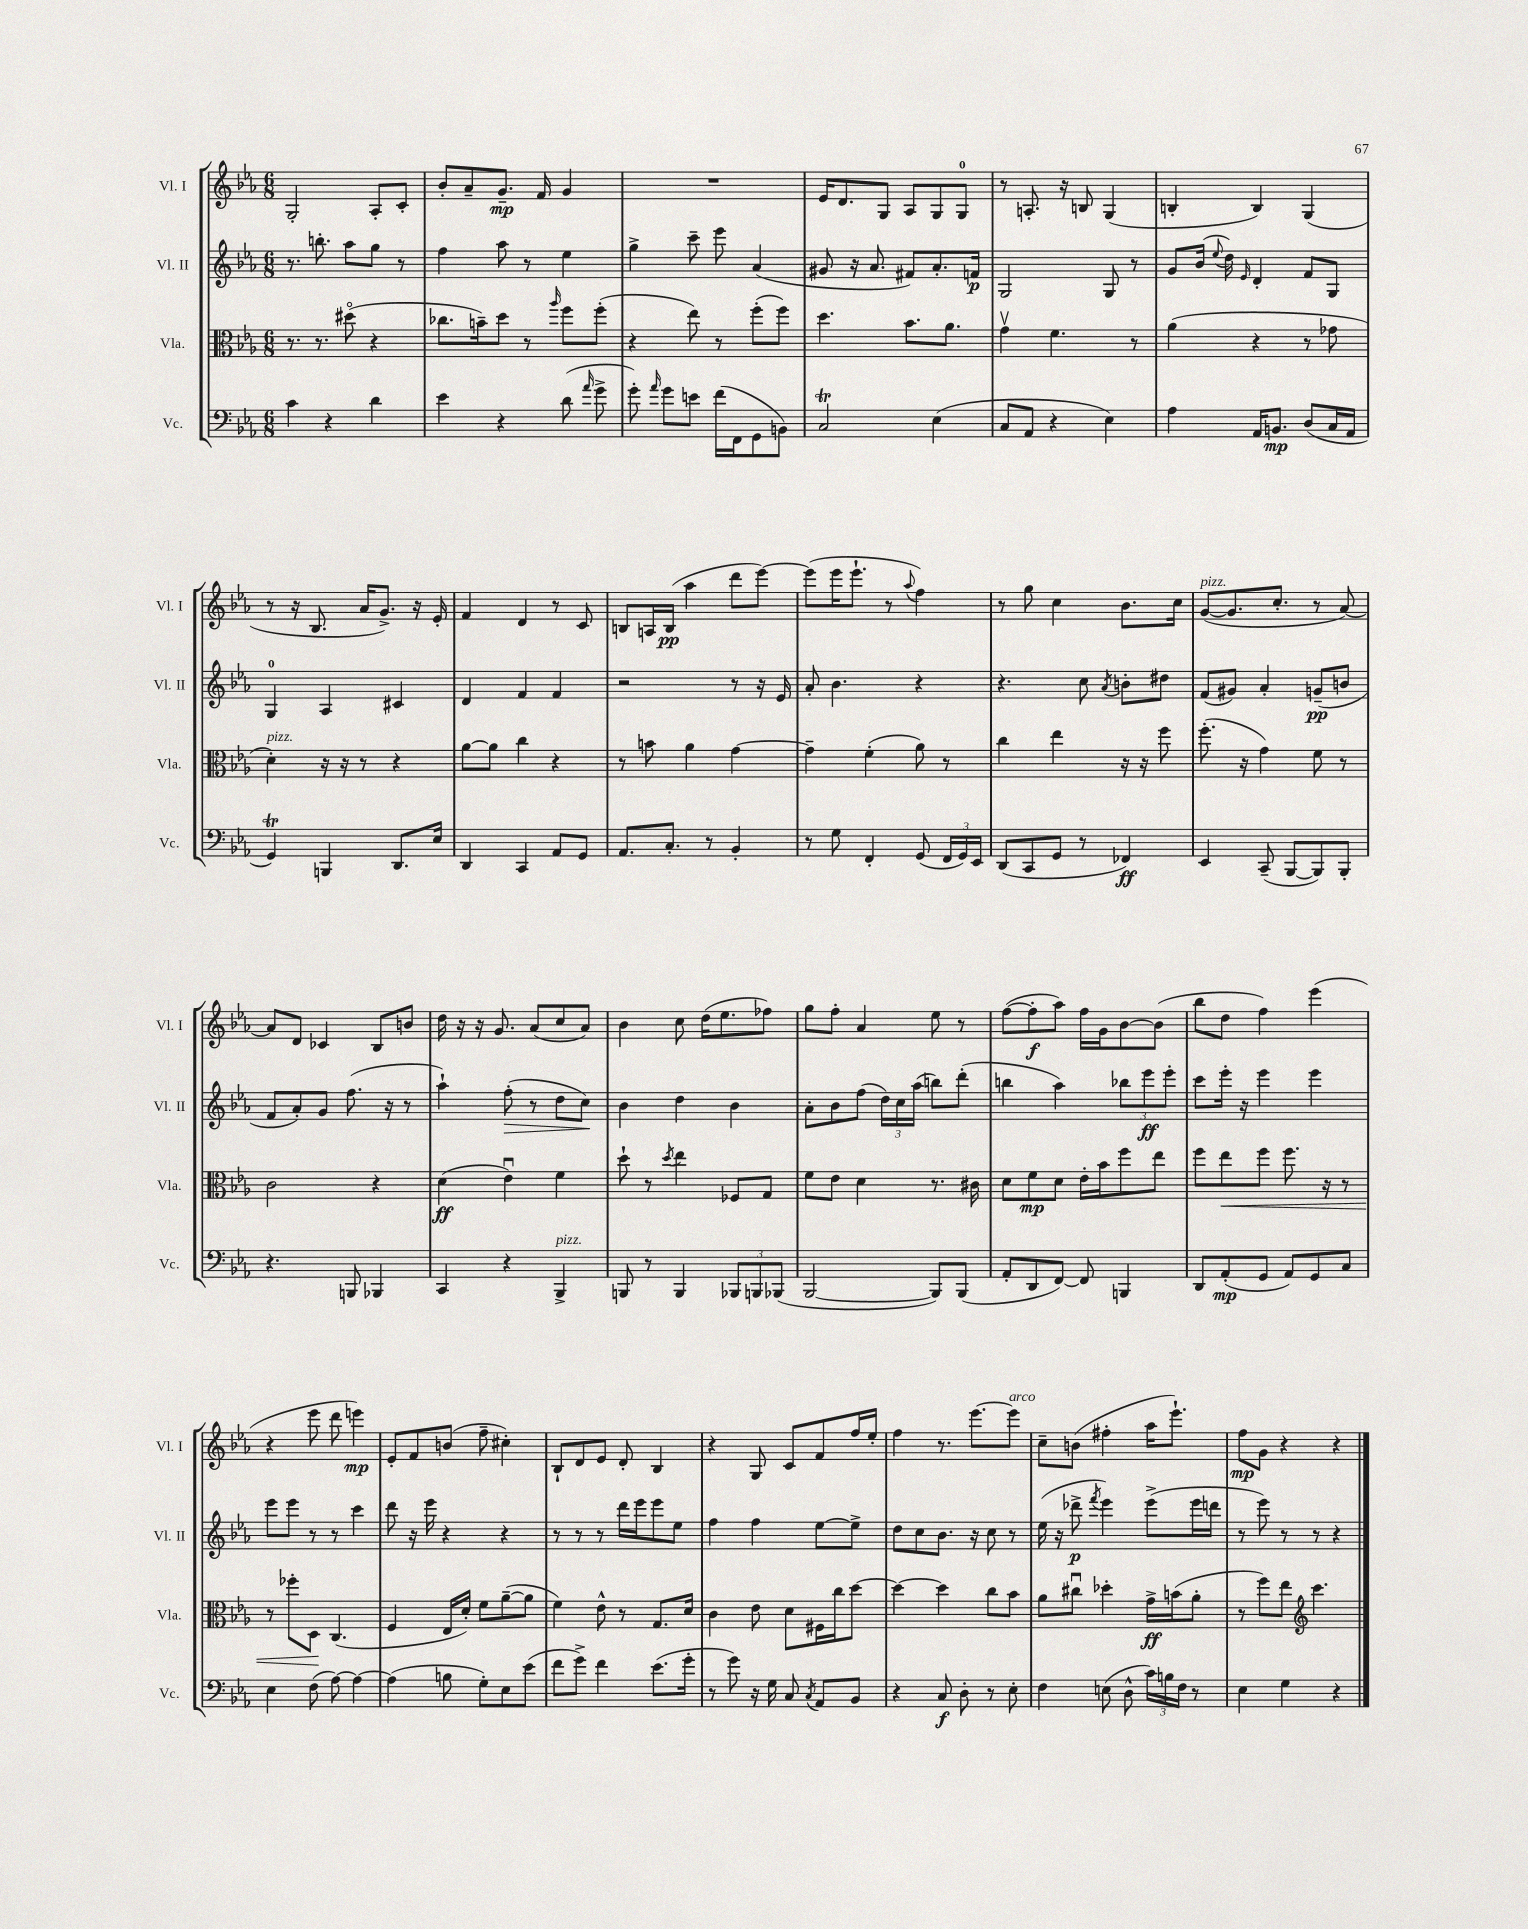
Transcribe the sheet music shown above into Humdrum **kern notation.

**kern	**kern	**kern	**kern
*staff4	*staff3	*staff2	*staff1
*clefF4	*clefC3	*clefG2	*clefG2
*k[b-e-a-]	*k[b-e-a-]	*k[b-e-a-]	*k[b-e-a-]
*M6/8	*M6/8	*M6/8	*M6/8
4c	8.r	8.r	2G'
.	8.r	8.bb'	.
4r	.	.	.
.	(8dd#o	8aa-	.
4d	4r	8gg	8A-'
.	.	8r	8c'
=	=	=	=
4e-	8.cc-	4ff	8b-'
.	.	.	8a-~
.	16b~)	.	.
4r	8dd	8aa-	8.g~
.	8r	8r	.
.	.	.	16f
.	16qqaa-	.	.
(8d	8ff	4ee-	4g
16qqa-	.	.	.
8g^	(8ff'	.	.
=	=	=	=
8g')	4r	4gg^	2.r
16qqa-	.	.	.
8g	.	.	.
8e	8ee-)	8ccc~	.
(16f	8r	8eee-	.
16FF	.	.	.
8GG	(8ff'	(4a-	.
8BB)	8ff)	.	.
=	=	=	=
2C	4.dd	8g#	16e-
.	.	.	8.d
.	.	16r	.
.	.	8.a-	.
.	.	.	8G
.	8.b-	8f#)	8A-
(4E-	.	8.a-'	8G
.	8.a-	.	.
.	.	.	8G
.	.	16f	.
=	=	=	=
8C	4gv	2G	8r
8AA-	.	.	8.A'
4r	4.f	.	.
.	.	.	16r
.	.	.	8B
4E-)	.	8G	(4G
.	8r	8r	.
=	=	=	=
4A-	(4a-	8g	4B'
.	.	(16b-	.
.	.	8qqee-	.
.	.	16dd)	.
.	.	16qqe-	.
16AA-	4r	4d'	4B)
8.BB	.	.	.
(8D	8r	8f	(4G
16C	8g-	8G	.
16AA-	.	.	.
=	=	=	=
4GG)	4d')	4G	8r
.	.	.	16r
.	.	.	8.B-
4BBB	16r	4A-	.
.	16r	.	.
.	8r	.	16a-
.	.	.	8.g^)
8.DD	4r	4c#	.
.	.	.	16r
16E-	.	.	16e-'
=	=	=	=
4DD	[8a-	4d	4f
.	8a-]	.	.
4CC	4cc	4f	4d
8AA-	4r	4f	8r
8GG	.	.	8c
=	=	=	=
8.AA-	8r	2r	8B
.	8b	.	16A
8.C'	.	.	(16B
.	4a-	.	4aa-
8r	.	.	.
4BB-'	[4g	8r	8ddd
.	.	16r	[8eee-)
.	.	16e-	.
=	=	=	=
8r	4g~]	8a-'	(8eee-]
8G	.	4.b-	16eee-
.	.	.	8.eee-`
4FF'	(4f'	.	.
.	.	.	8r
.	.	.	8qqaa-
(8GG	8a-)	4r	4ff)
24FF	8r	.	.
24GG)	.	.	.
24EE-	.	.	.
=	=	=	=
(8DD	4cc	4.r	8r
8CC	.	.	8gg
8GG	4ee-	.	4cc
8r	.	8cc	.
.	.	8qa-	.
4FF-)	16r	8b'	8.b-
.	16r	.	.
.	8ff	8dd#	.
.	.	.	16cc
=	=	=	=
4EE-	(8.ff'	(8f	([8g
.	.	8g#)	8.g]
.	16r	.	.
(8CC~	4g)	4a-'	.
.	.	.	8.cc'
[8BBB-	.	.	.
8BBB-])	8f	(8g~	8r
8BBB-'	8r	8b	[8a-)
=	=	=	=
4.r	2c	8f	8a-]
.	.	8a-')	8d
.	.	8g	4c-
8BBB	.	(8.ff	.
4BBB-	4r	.	8B-
.	.	16r	.
.	.	8r	8b
=	=	=	=
4CC	(4d	4aa-`)	16dd
.	.	.	16r
.	.	.	16r
.	.	.	8.g
4r	4e-u)	(8ff'	.
.	.	8r	(8a-
4BBB-^	4f	8dd	8cc
.	.	8cc)	8a-)
=	=	=	=
8BBB	8dd`	4b-	4b-
8r	8r	.	.
.	8qdd	.	.
4BBB	4ee-	4dd	8cc
.	.	.	(16dd
.	.	.	8.ee-
12BBB-	8F-	4b-	.
12BBB	.	.	.
.	8G	.	8ff-)
(12BBB-	.	.	.
=	=	=	=
[2BBB-	8f	8a-'	8gg
.	8e-	8b-	8ff'
.	4d	(8ff	4a-
.	.	24dd)	.
.	.	24cc	.
.	.	(24aa-	.
8BBB-])	8.r	8bb)	8ee-
(8BBB-	.	(8ddd'	8r
.	16c#	.	.
=	=	=	=
8AA-'	8d	4bb	([8ff
8DD	8f	.	8ff']
[8FF)	8d	4aa-)	8aa-)
8FF]	16e-'	.	16ff
.	16b-	.	16g
4BBB	8ff	12bb-	[8b-
.	.	12eee-	.
.	8ee-	.	(8b-]
.	.	12eee-'	.
=	=	=	=
8DD	8ff	8ccc	8bb-
(8AA-'	8ee-	16eee-'	8dd
.	.	16r	.
8GG	8ff	4eee-	4ff)
8AA-)	8.ff	.	.
8GG	.	4eee-	(4eee-
.	16r	.	.
8C	8r	.	.
=	=	=	=
4E-	8r	8eee-	4r
.	8ff-'	8eee-	.
(8F	8D	8r	8eee-
[8A-)	(4.C	8r	8ddd
4A-_	.	4ccc	4eee)
=	=	=	=
(4A-]	4F	8ddd	8e-'
.	.	16r	8f
.	.	16eee-	.
8B	16E-	4r	(8b
.	16d')	.	.
8G')	8f	.	8ff~
8E-	([8a-~	4r	4cc#')
(8e-	8a-]	.	.
=	=	=	=
8f	4f)	8r	8B-`
8g^)	.	8r	8d
4f	8e-^^	8r	8e-
.	8r	16ddd	8d'
.	.	16eee-	.
(8.e-	8.G	8eee-	4B-
.	.	8ee-	.
16g'	16d	.	.
=	=	=	=
8r	4c	4ff	4r
8g)	.	.	.
16r	8e-	4ff	8G
16G	.	.	.
8C	8d	.	8c
8qC	.	.	.
8AA-	16F#	[8ee-	8f
.	16cc	.	.
8BB-	[8dd	8ee-^]	16ff
.	.	.	16ee-'
=	=	=	=
4r	4dd_	8dd	4ff
.	.	8cc	.
8C	4dd]	8.b-	8.r
8D'	.	.	.
.	.	16r	[8.eee-
8r	8cc	8cc	.
8E-'	8b-	8r	8eee-]
=	=	=	=
4F	8a-	(16ee-	8cc~
.	.	16r	.
.	8cc#u	8ddd-^	(8b
.	.	8qfff	.
(8E	4dd-'	4eee-)	4ff#'
8D^^	.	.	.
24c)	16g^	(8eee-^	16aa-
24B	.	.	.
.	(16b	.	8.eee-`)
24F	.	.	.
8r	8a-'	16eee-	.
.	.	16ddd	.
=	=	=	=
4E-	8r	8r	8ff
.	8ff)	8eee-)	8g
4G	8ee-	8r	4r
*	*clefG2	*	*
.	4.ccc	8r	.
4r	.	4r	4r
==	==	==	==
*-	*-	*-	*-
